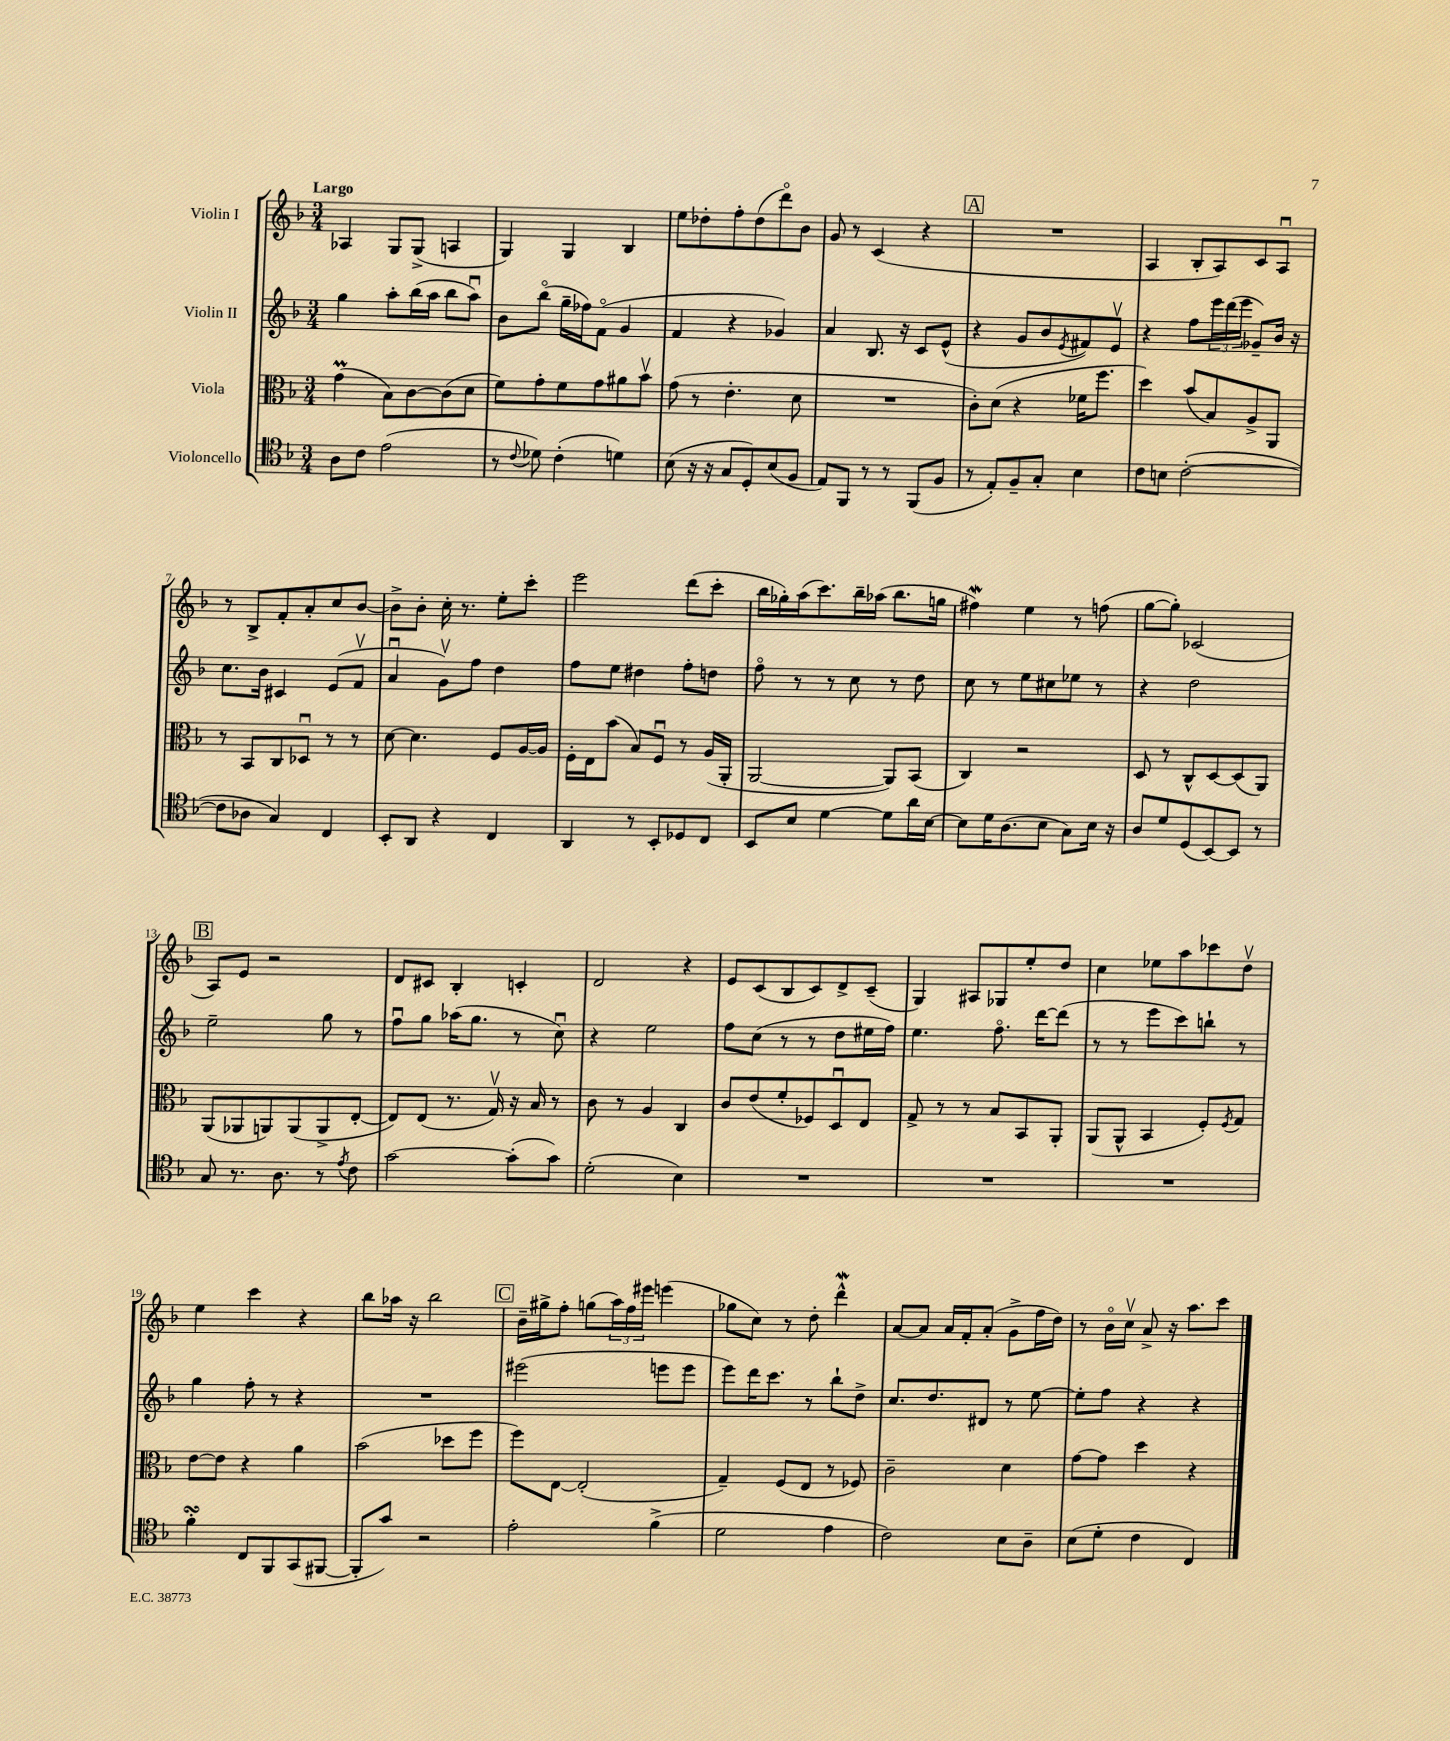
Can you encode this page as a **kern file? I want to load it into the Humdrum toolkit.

**kern	**kern	**kern	**kern
*part4	*part3	*part2	*part1
*staff4	*staff3	*staff2	*staff1
*I"Violoncello	*I"Viola	*I"Violin II	*I"Violin I
*clefC4	*clefC3	*clefG2	*clefG2
*k[b-]	*k[b-]	*k[b-]	*k[b-]
*M3/4	*M3/4	*M3/4	*M3/4
=1	=1	=1	=1
!	!	!	!LO:TX:a:B:t=Largo
8A\L	(4gM\	4gg\	4A-X/
8c\J	.	.	.
(2e\	8B-\L)	8aa'\L	8G/L
.	[8c\	(16bb-\L	(8G^/J
.	.	16aa\JJ	.
.	(8c\]	8bb-\L	4An/
.	8d\J	8aau\J)	.
=2	=2	=2	=2
8r	8f\L)	8b-\L	4G/)
8qqc/	.	.	.
8d-X\)	8g'\	(8bb-\J	.
(4c'\	8f\	16gg~\LL	4G/
.	.	16ff-X\J)	.
.	8g\	(8f\J	.
4dn\)	8a#X\	4g/	4B-/
.	8b-v\J	.	.
=3	=3	=3	=3
(8B-\	(8g\	4f/	8ee\L
16r	8r	.	8dd-X'\
16r	.	.	.
8G/L	4.e'\	4r	8ff'\
8D'/)	.	.	(8dd-\
(8B-/	.	4g-X/)	8ddd\)
8F/J	8d\	.	8b-\J
=4	=4	=4	=4
8E/L)	2.r	4a/	8g/
8FF/J	.	.	8r
8r	.	8.B-/	(4c/
8r	.	.	.
.	.	16r	.
(8FF/L	.	8c/L	4r
8F/J	.	(8e^^/J	.
!!LO:REH:place=s1:t=A
=5	=5	=5	=5
8r	8c'\L)	4r	2.r
8E'/L)	(8d\J	.	.
8F~/	4r	8g/L	.
8G'/J	.	8b-/	.
.	.	8qe/	.
4B-\	16f-X\KL	8f#X/)	.
.	8.ff\J	.	.
.	.	8ev/J	.
=6	=6	=6	=6
8c\L	4dd\)	4r	4A/
8Bn\J	.	.	.
([2c'\	(8b-/L	8ff\L	8B-'/L
.	8B-/)	24eee\L	8A/)
.	.	(24ddd\	.
.	.	24eee\JJ	.
.	8A^/	8g-X~/L)	8c/
.	8AA/J	16b-/Jk	8Au/J
.	.	16r	.
!!LO:LB:g=z
=7	=7	=7	=7
8c\L]	8r	8.cc\L	8r
8A-X\J	8BB-/L	.	8B-^/L
.	.	16b-\Jk	.
4G/)	8C/	4c#X/	8f'/
.	8D-Xu/J	.	8a'/
4C/	8r	(8e/L	8cc/
.	8r	8fv/J	[8b-/J
=8	=8	=8	=8
8BB-'/L	[8d\	4au/	8b-^\L]
8AA/J	4.d\]	.	8b-'\J
4r	.	8gv\L)	16cc'\
.	.	.	8.r
.	.	8ff\J	.
4C/	8F/L	4dd\	8ee'\L
.	[16A/L	.	8ccc'\J
.	16A/JJ]	.	.
=9	=9	=9	=9
4AA/	16F'\LL	8ff\L	2eee\
.	16E\J	.	.
.	(8b-\J	8ee\J	.
8r	8B-/L)	4dd#X\	.
8BB-'/L	8Fu/J	.	.
8D-X/	8r	8ff'\L	(8ddd\L
8C/J	(16A/LL	8ddn\J	8ccc'\J
.	16AA'/JJ	.	.
=10	=10	=10	=10
8BB-/L	[2AA/	8ff\	16bb-\LL
.	.	.	16gg-X'\)
8B-/J	.	8r	(16aa\J
.	.	.	8.ccc\)
[4d\	.	8r	.
.	.	8cc\	16bb-~\L
.	.	.	(16aa-X\JJ
8d\L]	8AA/L])	8r	8.bb-\L
16a\L	(8BB-/J	8dd\	.
[16B-\JJ	.	.	16ggn\Jk
=11	=11	=11	=11
8B-\L]	4C/)	8cc\	4ff#XW\)
16d\K	.	8r	.
(8.A\	.	.	.
.	2r	8ee\L	4ee\
8B-\J	.	8cc#X\	.
8G\L)	.	8ee-X\J	8r
16B-\Jk	.	8r	(8ffn\
16r	.	.	.
=12	=12	=12	=12
8A/L	8D/	4r	[8gg\L
8d/	8r	.	8gg'\J])
(8D/	8C^^/L	2dd\	(2c-X/
[8BB-/)	[8D/	.	.
8BB-/J]	(8D/]	.	.
8r	8AA/J)	.	.
!!LO:LB:g=z
!!LO:REH:place=s1:t=B
=13	=13	=13	=13
8G/	(8AA/L	2ee~\	8A/L)
8.r	8AA-X/	.	8e/J
.	8AAn/)	.	2r
8.A\	.	.	.
.	(8AA/	.	.
8r	8AA^/	8gg\	.
8qe/	.	.	.
8c\	[8E'/J	8r	.
=14	=14	=14	=14
[2g\	8E/L])	8ffu\L	8d/L
.	(8E/J	8gg\J	8c#X/J
.	8.r	(16aa-X\KL	4B-'/
.	.	8.gg\J	.
.	16Gv/)	.	.
(8g'\L]	16r	8r	4cn'/
.	16B-/	.	.
8g\J)	8r	8ccu\)	.
=15	=15	=15	=15
(2d'\	8c\	4r	2d/
.	8r	.	.
.	4A/	2ee\	.
4B-\)	4C/	.	4r
=16	=16	=16	=16
2.r	8c/L	8ff\L	8e/L
.	(8e/	(8cc\J	(8c/
.	8f'/	8r	8B-/
.	8F-X/)	8r	8c/)
.	8Du/	8dd\L	8d^/
.	8E/J	16ee#X\L	(8c~/J
.	.	16ff\JJ)	.
=17	=17	=17	=17
2.r	8G^/	4.ee\	4G/)
.	8r	.	.
.	8r	.	8A#X/L
.	8B-/L	8.ff\	8G-X/
.	8BB-/	.	8ee'/
.	.	[16ddd\KL	.
.	8AA'/J	(8ddd\J]	8dd/J
=18	=18	=18	=18
2.r	(8AA/L	8r	4cc\
.	8AA^^/J	8r	.
.	4BB-/	8eee\L	8ee-X\L
.	.	8ccc\)	8aa\
.	8F'/L)	8bbn`\J	8ccc-X\
.	8qF/	.	.
.	8G/J	8r	8ddv\J
!!LO:LB:g=z
=19	=19	=19	=19
4fsSSs'\	[8e\L	4gg\	4ee\
.	8e\J]	.	.
8C/L	4r	8ff'\	4ccc\
8FF/	.	8r	.
(8GG/	4a\	4r	4r
[8FF#X/J	.	.	.
=20	=20	=20	=20
8FF#'/L]	(2b-\	2.r	8bb-\L
8g/J)	.	.	16aa-X\Jk
.	.	.	16r
2r	.	.	2bb-\
.	8dd-X\L	.	.
.	8ff\J	.	.
!!LO:REH:place=s1:t=C
=21	=21	=21	=21
2e'\	8ff\L)	(2eee#X\	16b-~\LL
.	.	.	16gg#X^\J
.	[8E\J	.	8ff'\J
.	(2E'/]	.	(8ggn\L
.	.	.	24aa\L)
.	.	.	24ff\
.	.	.	24eee#X\JJ
(4f^\	.	8eeen\L	(4eeen\
.	.	8eee\J	.
=22	=22	=22	=22
2d\	4G~/)	8eee\L)	8gg-X\L
.	.	16ddd\K	8cc\J)
.	.	8.ccc\J	.
.	(8F/L	.	8r
.	8E/J	8r	8dd'\
4e\	8r	8bb-`\L	4dddW^^\
.	8F-X/)	8dd^\J	.
=23	=23	=23	=23
2c\)	2c~\	8.cc/L	[8a/L
.	.	.	8a/J]
.	.	8.dd/	.
.	.	.	16a/LL
.	.	.	16f'/J
.	.	8d#X/J	(8a'/J
8B-\L	4d\	8r	8g^\L
8A~\J	.	[8ee\	16ff\L
.	.	.	16dd\JJ)
=24	=24	=24	=24
(8B-\L	[8g\L	8ee'\L]	8r
8d'\J	8g\J]	8ff\J	16b-\LL
.	.	.	16ccv\JJ
4c\	4dd\	4r	8a^/
.	.	.	16r
.	.	.	8.aa\L
4C/)	4r	4r	.
.	.	.	8ccc\J
==	==	==	==
*-	*-	*-	*-
